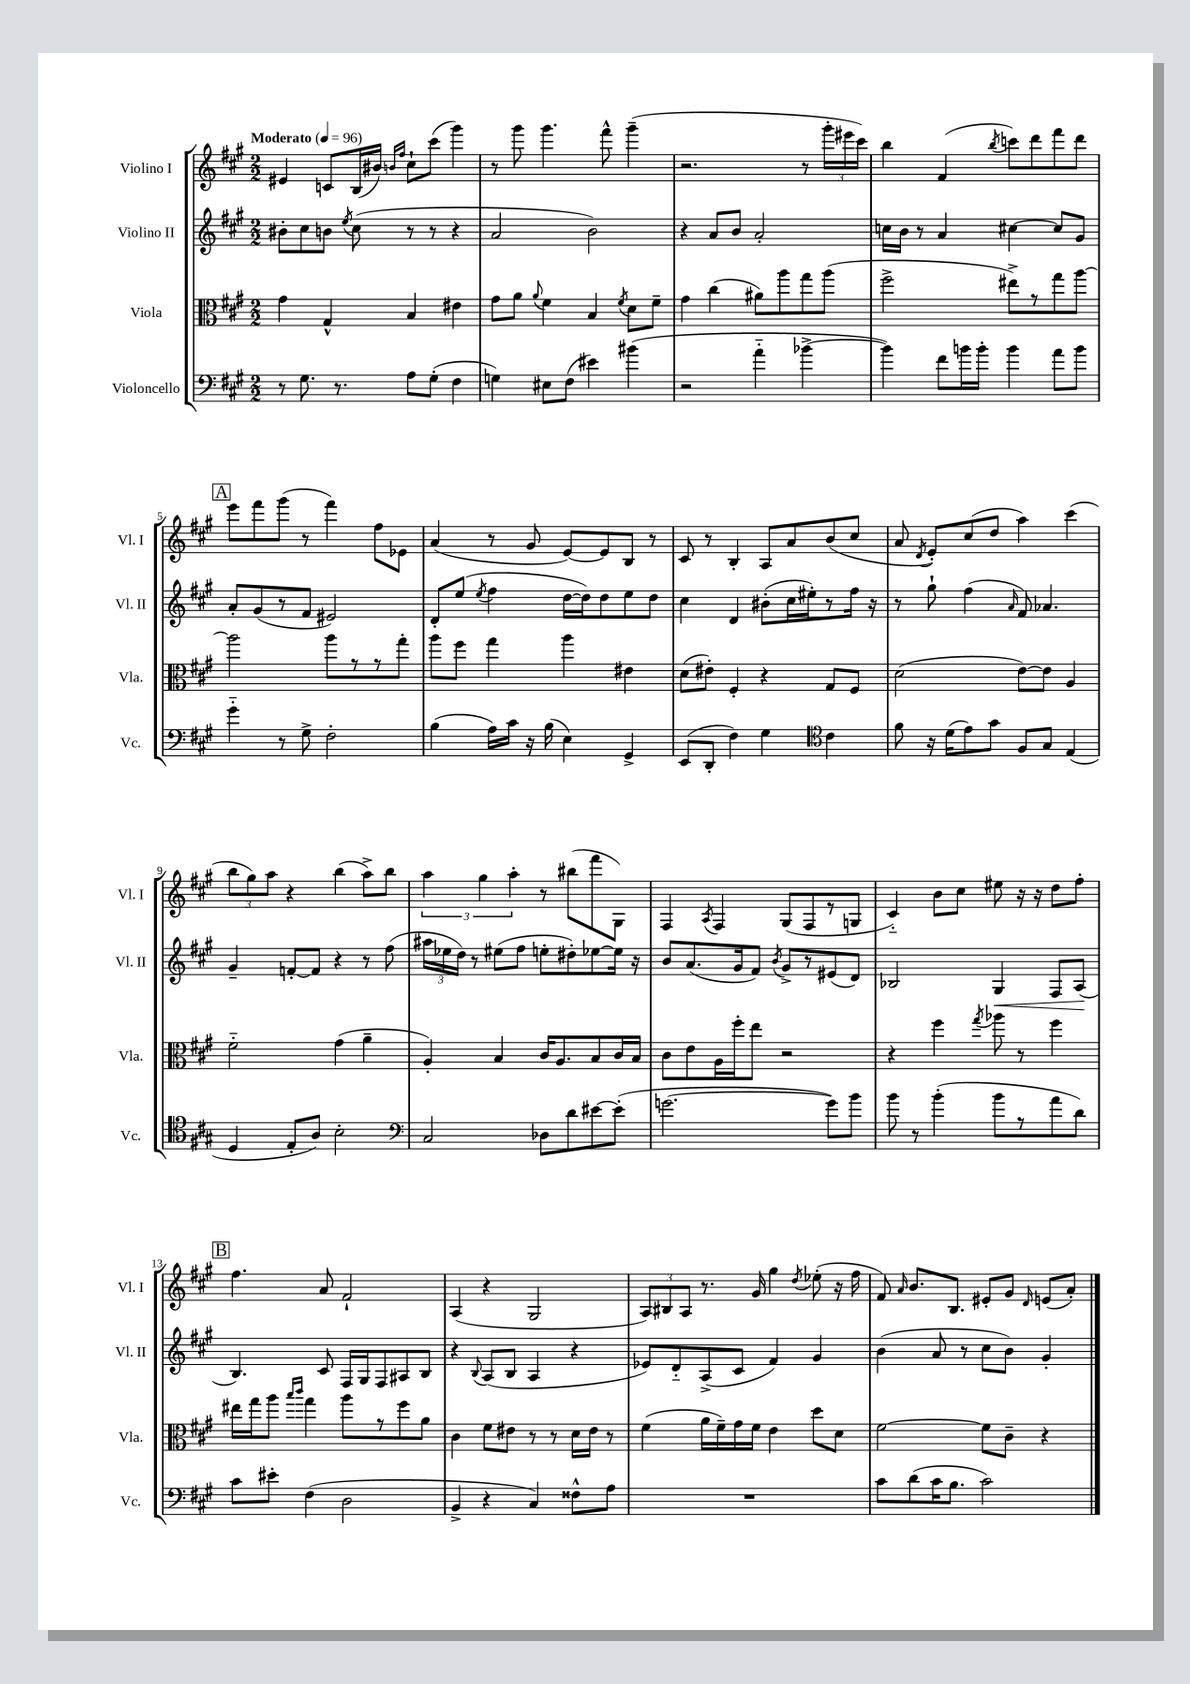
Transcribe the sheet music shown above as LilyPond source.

<<
\new StaffGroup <<
\new Staff = "s0" \with { instrumentName = "Violino I" shortInstrumentName = "Vl. I" } {
    \clef treble \key a \major \numericTimeSignature \time 2/2 \tempo "Moderato" 4 = 96
    \autoBeamOff eis'4 c'8[ b16( bis'16]) \grace { b'16[ fis''16] } cis''8[-! cis'''8]( gis'''4) |
    r8 gis'''8 gis'''4. fis'''8-^ gis'''4--( |
    r2. r8 \tuplet 3/2 { gis'''16[-. eis'''16 cis'''16]) } |
    b''4 fis'4( \acciaccatura { b''8 } c'''8[) d'''8 fis'''8 d'''8] |
    \mark \markup { \box "A" } e'''8[ fis'''8 gis'''8]( r8 fis'''4) fis''8[ ees'8] |
    a'4( r8 gis'8 e'8[~) e'8 b8] r8 |
    cis'8 r8 b4-. a8[ a'8 b'8( cis''8] |
    a'8 \acciaccatura { d'8 } e'8[-.) cis''8( d''8] a''4) cis'''4( |
    \tuplet 3/2 { b''8[ gis''8) a''8] } r4 b''4( a''8[->) b''8] |
    \tuplet 3/2 { a''4 gis''4 a''4-. } r8 bis''8[( fis'''8 gis8]) |
    fis4 \acciaccatura { a8 } fis4 gis8[( fis8 r8 g8] |
    cis'4-_) b'8[ cis''8] eis''8 r16 r16 d''8[ fis''8]-. |
    \mark \markup { \box "B" } fis''4. a'8 fis'2-! |
    a4( r4 gis2 |
    \tuplet 3/2 { a8[) bis8 a8] } r8. gis'16 gis''4 \acciaccatura { d''8 } ees''8-.( r16 fis''16 |
    fis'8) \grace { a'16 } b'8.[ b8.] eis'8[-. gis'8] \grace { d'16 } e'8[( a'8]-.) \bar "|." |
}
\new Staff = "s1" \with { instrumentName = "Violino II" shortInstrumentName = "Vl. II" } {
    \clef treble \key a \major \numericTimeSignature \time 2/2
    \autoBeamOff bis'8[-. cis''8 b'8] \acciaccatura { e''8 } cis''8( r8 r8 r4 |
    a'2 b'2) |
    r4 a'8[ b'8] a'2-. |
    c''16[ b'16] r8 a'4 cis''4~ cis''8[ gis'8] |
    \mark \markup { \box "A" } a'8[-. gis'8( r8 fis'8] eis'2) |
    d'8[-. e''8]( \acciaccatura { e''8 } fis''4 d''16[~ d''16) d''8 e''8 d''8] |
    cis''4 d'4 bis'8[-.( cis''16 eis''16-.) r8 fis''16] r16 |
    r8 gis''8-! fis''4( \grace { a'16 } fis'8) aes'4. |
    gis'4-- f'8[~-. f'8] r4 r8 fis''8( |
    \tuplet 3/2 { ais''16[ ees''16 d''16]) } r8 eis''8[( fis''8] e''8[-. dis''8-.) ees''8~ ees''16] r16 |
    b'8[ a'8.( gis'16 fis'8]) \acciaccatura { b'8 } gis'8[-> r8 eis'8( d'8]) |
    bes2 gis4\< fis8[ a8]\!( |
    \mark \markup { \box "B" } b4.) cis'8 fis16[ gis16 fis8 ais8 b8] |
    r4 \appoggiatura { b8 } a8[( b8] a4 r4 |
    ees'8[) d'8-_ a8->( cis'8] fis'4) gis'4 |
    b'4( a'8 r8 cis''8[ b'8]) gis'4-. \bar "|." |
}
\new Staff = "s2" \with { instrumentName = "Viola" shortInstrumentName = "Vla." } {
    \clef alto \key a \major \numericTimeSignature \time 2/2
    \autoBeamOff gis'4 gis4-^ b4 eis'4 |
    gis'8[ a'8] \appoggiatura { a'8 } fis'4 b4 \acciaccatura { fis'8 } d'8[ fis'8]-- |
    gis'4 cis''4( ais'8[) a''8 gis''8 a''8]( |
    fis''2-> eis''8[->) r8 gis''8 a''8]~ |
    \mark \markup { \box "A" } a''2 a''8[ r8 r8 gis''8]-. |
    a''8[ fis''8] gis''4 a''4 eis'4 |
    d'8[( eis'8]-.) fis4-. r4 gis8[ fis8] |
    d'2( e'8[~) e'8] a4 |
    fis'2-_ gis'4( a'4-- |
    a4-.) b4 cis'16[ a8. b8 cis'16 b16] |
    cis'8[ e'8 a16 fis''16-. e''8] r2 |
    r4 fis''4 \acciaccatura { gis''8 } aes''8 r8 fis''4 |
    \mark \markup { \box "B" } eis''16[ gis''16 a''8] \grace { b''16[ cis'''16] } gis''4 a''8[ r8 fis''8 a'8] |
    cis'4 fis'8[ eis'8] r8 r8 d'16[ eis'16] r8 |
    fis'4( a'16[ fis'16--) gis'16 fis'16] e'4 d''8[ d'8] |
    fis'2~ fis'8[ cis'8]-- r4 \bar "|." |
}
\new Staff = "s3" \with { instrumentName = "Violoncello" shortInstrumentName = "Vc." } {
    \clef bass \key a \major \numericTimeSignature \time 2/2
    \autoBeamOff r8 gis8. r8. a8[ gis8]-.( fis4 |
    g4) eis8[ fis8]( eis'4) bis'4( |
    r2 a'4-_ bes'4~-> |
    bes'4) fis'8[ b'16 b'16]-. b'4 a'8[ b'8] |
    \mark \markup { \box "A" } gis'4-_ r8 gis8-> fis2-. |
    b4( a16[) cis'16] r16 b16( e4) gis,4-> |
    e,8[( d,8]-. fis4) gis4 \clef tenor cis'4 |
    fis'8 r16 d'16[( e'8) gis'8] fis8[ gis8] e4( |
    d4 e8[-. a8]) b2-. |
    \clef bass cis2 des8[ d'8 eis'8~ eis'8]-.( |
    g'2.~ g'8[) b'8] |
    b'8 r8 b'4-.( b'8[ r8 a'8 d'8]) |
    \mark \markup { \box "B" } cis'8[ eis'8]-. fis4( d2 |
    b,4-> r4 cis4) fisis8[-^ a8] |
    R1 |
    cis'8[ d'8( cis'16 b8.] cis'2) \bar "|." |
}
>>
>>
